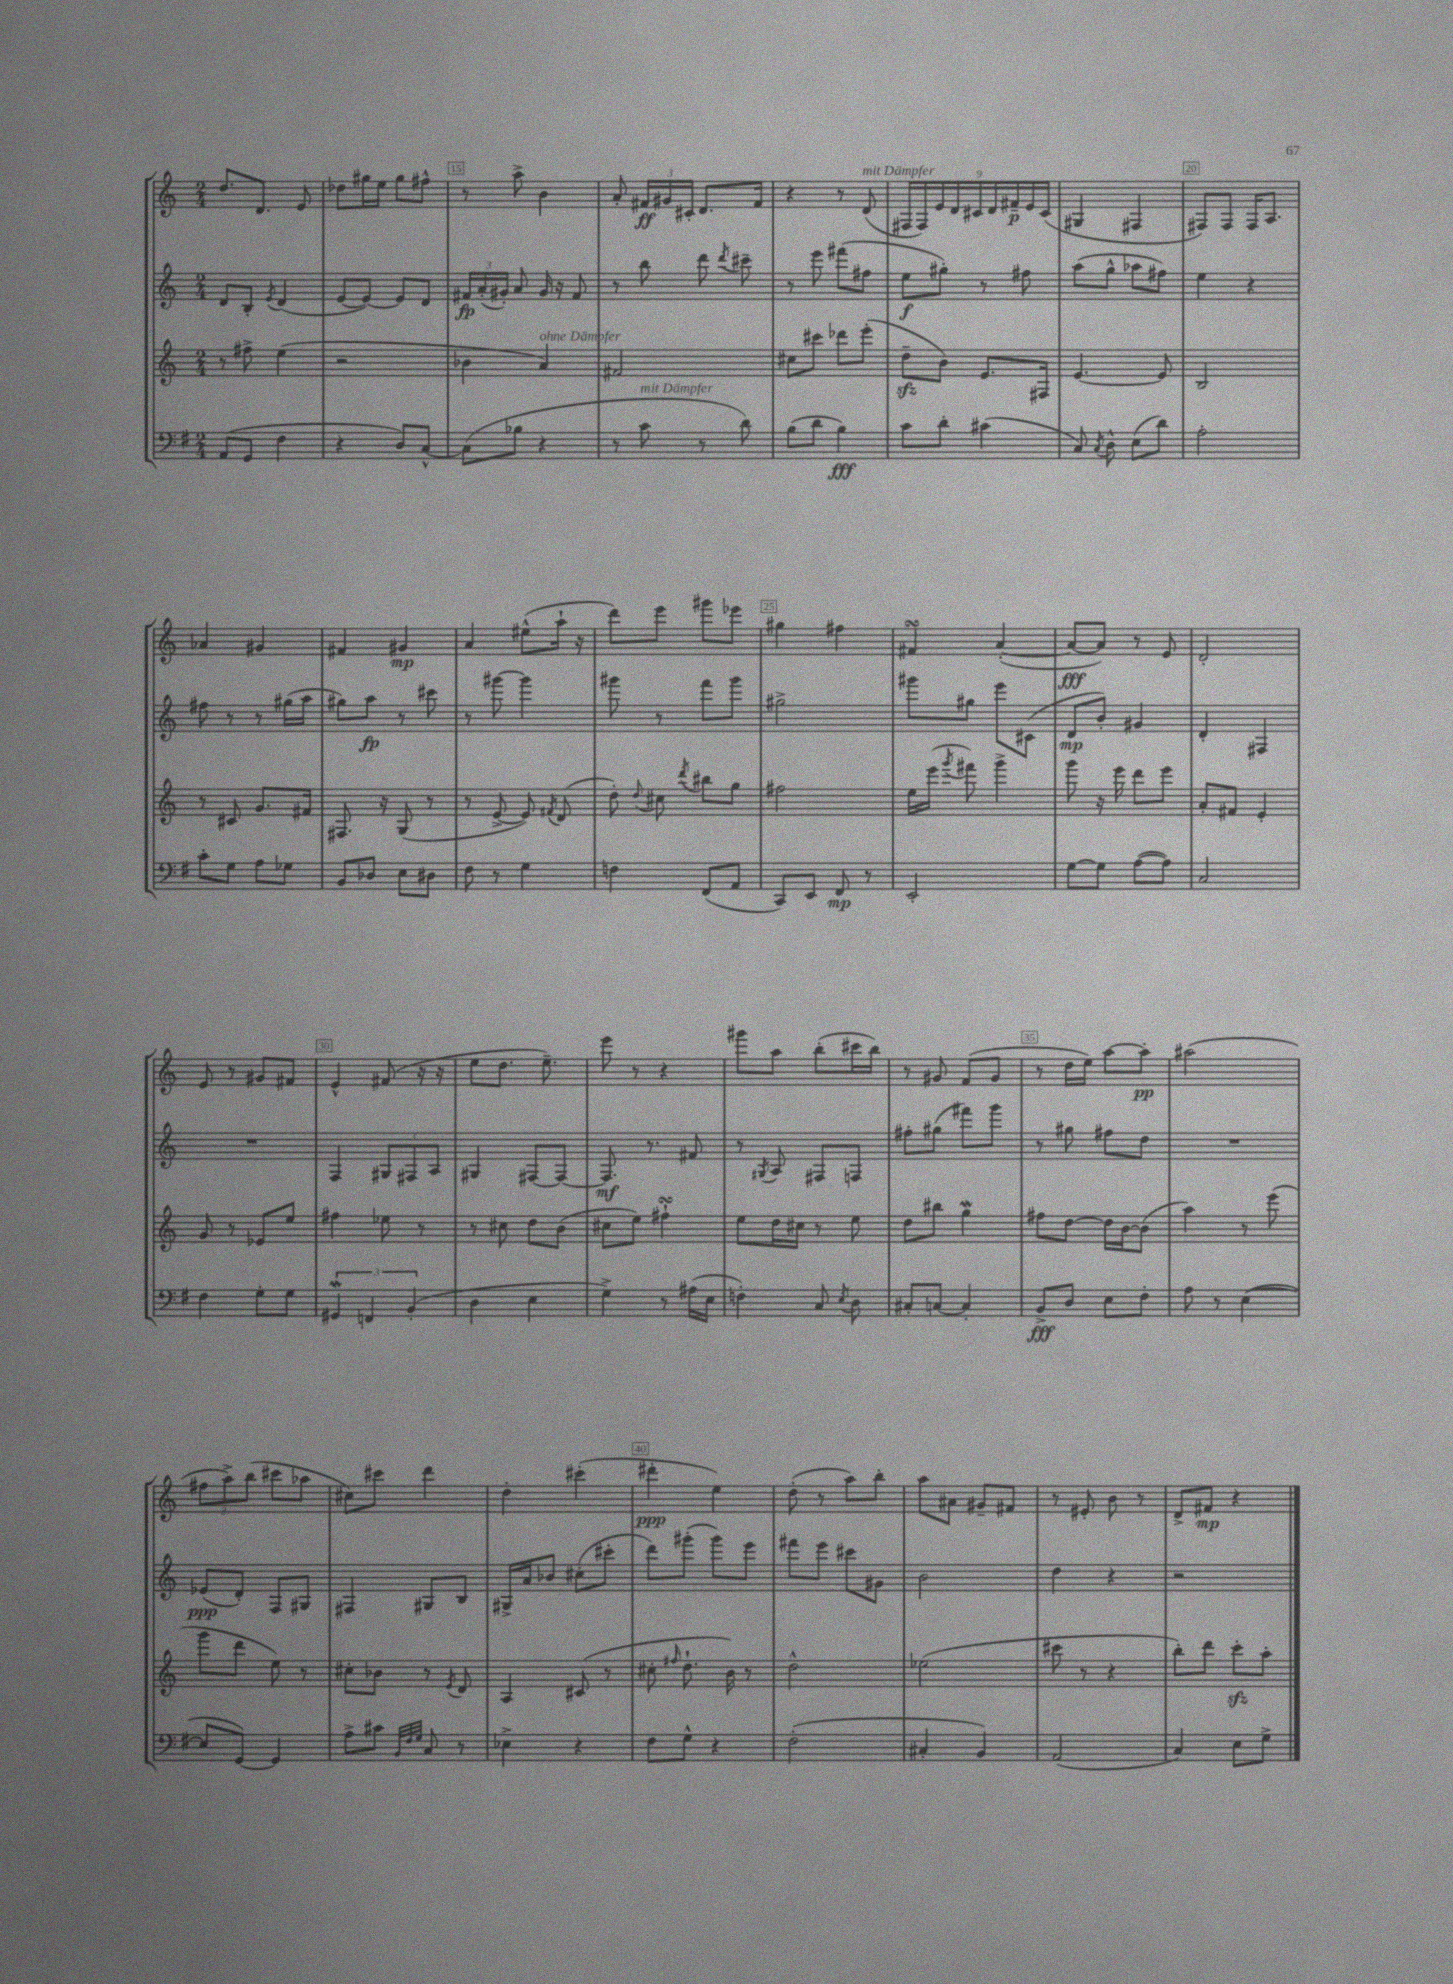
<<
\new StaffGroup <<
\new Staff = "s0" {
    \clef treble \key c \major \numericTimeSignature \time 2/4
    \autoBeamOff d''8.[ d'8.] e'8 |
    des''8[ gis''16 e''16] gis''8[ fis''8]-^ |
    r8 a''8-> b'4 |
    a'8-. \tuplet 3/2 { fis'16[\ff gis'16 cis'16]-. } d'8.[ fis'16] |
    r4 r8 d'8^\markup { \italic "mit Dämpfer" }( |
    \tuplet 9/8 { fis16[ fis16) e'16 d'16 cis'16 d'16 fis'16--\p e'16 cis'16]( } |
    gis4 fis4 |
    fis8[) fis8] fis16[ a8.] |
    aes'4 gis'4 |
    fis'4 gis'4\mp |
    a'4 eis''8[-^( a''16]-! r16 |
    d'''8[) e'''8] gis'''8[ ees'''8] |
    gis''4 fis''4 |
    fis'4\turn a'4~-.( |
    a'8[~\fff a'8]) r8 e'8 |
    d'2-. |
    e'8 r8 gis'8[ fis'8] |
    e'4-^ fis'8( r16 r16 |
    e''8[ d''8.] e''8.--) |
    e'''8 r8 r4 |
    gis'''8[ a''8] b''8[-.( cis'''16 b''16]) |
    r8 gis'8 f'8[( gis'8] |
    r8 d''16[ e''16]) a''8[~ a''8]-.\pp |
    ais''2( |
    \tuplet 3/2 { fis''8[ a''8->) b''8]( } cis'''8[ aes''8] |
    cis''8[) cis'''8] d'''4 |
    d''4-. cis'''4-.( |
    dis'''4-.\ppp e''4) |
    d''8-.( r8 a''8[) b''8]-. |
    a''8[ ais'8] gis'8[-- fis'8] |
    r8 eis'8-. b'8 r8 |
    d'8[-> fis'8]\mp r4 \bar "|." |
}
\new Staff = "s1" {
    \clef treble \key c \major \numericTimeSignature \time 2/4
    \autoBeamOff d'8[ b8]-. \acciaccatura { e'8 } d'4( |
    e'8[~ e'8]~) e'8[ d'8] |
    \tuplet 3/2 { fis'16[\fp a'16-.( gis'16]-.) } a'8 gis'16 r16 fis'8 |
    r8 b''8 d'''8 \acciaccatura { d'''8 } cis'''8-- |
    r8 e'''8 fis'''8[( fis''8] |
    e''8[\f gis''8]-.) r8 fis''8 |
    a''8[( g''8]-^ aes''8[ fis''8]) |
    e''4 r4 |
    fis''8 r8 r8 gis''16[( a''16] |
    gis''8[) a''8]\fp r8 cis'''8 |
    r8 gis'''8~ gis'''4 |
    gis'''8 r8 f'''8[ gis'''8] |
    gis''2-> |
    gis'''8[ gis''8] e'''8[ cis'8]( |
    d'8[\mp b'8]-.) gis'4 |
    d'4-. fis4 |
    R2 |
    f4 \tuplet 3/2 { gis8[ fis8 a8] } |
    gis4 fis8[~ fis8]~ |
    fis8.\mf r8. fis'8 |
    r8 \acciaccatura { gis8 } a8 fis8[ f8] |
    fis''8[-. gis''8]( fis'''8[) g'''8] |
    r8 gis''8 fis''8[ d''8] |
    R2 |
    ees'8[\ppp( d'8]-.) f8[ gis8] |
    fis4 gis8[ b8] |
    gis16[-> a'16 bes'8] cis''8[-.( cis'''8]-. |
    d'''8[) gis'''8]-.( gis'''8[) e'''8] |
    fis'''8[ e'''8] cis'''8[ gis'8] |
    b'2 |
    d''4 r4 |
    r2 \bar "|." |
}
\new Staff = "s2" {
    \clef treble \key c \major \numericTimeSignature \time 2/4
    \autoBeamOff r8 fis''8-> e''4( |
    r2 |
    bes'4 a'4^\markup { \italic "ohne Dämpfer" }) |
    fis'2 |
    cis''8[ cis'''8] des'''8[ e'''8]-.( |
    d''8[--\sfz b'8]) e'8.[ fis16] |
    e'4.~ e'8 |
    b2 |
    r8 cis'8 g'8.[ fis'16] |
    fis8. r16 g8( r8 |
    r8 e'8~-> e'8) \acciaccatura { fis'8 } d'8( |
    d''8-.) \appoggiatura { d''8 } cis''8 \acciaccatura { d'''8 } bis''8[ g''8] |
    fis''2 |
    e''16[ e'''16]( \acciaccatura { g'''8 } fis'''8) g'''4-> |
    g'''8 r16 e'''16 d'''8[ e'''8] |
    a'8[-. fis'8] e'4-. |
    g'8 r8 ees'8[ e''8] |
    fis''4 ees''8 r8 |
    r8 cis''8 d''8[ b'8]( |
    cis''8[ e''8]) fis''4-!\turn |
    e''8[ d''16 cis''16] r8 e''8 |
    d''8[ bis''8] g''4\mordent |
    fis''8[ d''8]~ d''16[ b'16~ b'8]( |
    a''4) r8 e'''8( |
    g'''8[ d'''8] e''8) r8 |
    cis''8[-. bes'8] r8 \acciaccatura { e'8 } d'8 |
    a4 cis'8( r8 |
    cis''8-. \grace { fis''16 } d''8.-! b'16) r8 |
    d''2-^ |
    ees''2( |
    cis'''8 r8 r4 |
    b''8[-.) d'''8] c'''8[-.\sfz a''8]-. \bar "|." |
}
\new Staff = "s3" {
    \clef bass \key g \major \numericTimeSignature \time 2/4
    \autoBeamOff a,8[( g,8] fis4 |
    r4 d8[) c8]~-^ |
    c8[( bes8] r4 |
    r8 c'8^\markup { \italic "mit Dämpfer" } r8 d'8) |
    b8[( d'8] b4\fff) |
    c'8[ d'8]-. cis'4( |
    c8) \acciaccatura { c8 } d8-^ e8[( d'8]) |
    a2-. |
    c'8[-. g8] a8[ ges8] |
    b,8[ des8] e8[ dis8] |
    fis8 r8 g4 |
    f4 fis,8[( a,8] |
    c,8[) e,8] fis,8\mp r8 |
    e,2-. |
    g8[~ g8] a8[~( a8]) |
    c2 |
    fis4 g8[-. g8] |
    \tuplet 3/2 { gis,4\mordent f,4 b,4-.( } |
    d4 e4 |
    g4->) r8 ais16[( e16] |
    f4-.) c8 \acciaccatura { e8 } d8 |
    cis8[-. c8]~ c4-. |
    b,8[->\fff d8] e8[ fis8]-. |
    a8 r8 e4~( |
    e8[ g,8]~) g,4 |
    a8[-> cis'8] \grace { b,32[ fis32 g32] } c8 r8 |
    ees4-> r4 |
    fis8[ g8]-^ r4 |
    fis2-.( |
    cis4-. b,4) |
    a,2( |
    c4) e8[ g8]-> \bar "|." |
}
>>
>>
\layout { \context { \Score currentBarNumber = #13 \override BarNumber.break-visibility = ##(#f #t #t) barNumberVisibility = #(every-nth-bar-number-visible 5) \override BarNumber.stencil = #(make-stencil-boxer 0.1 0.3 ly:text-interface::print) } }
